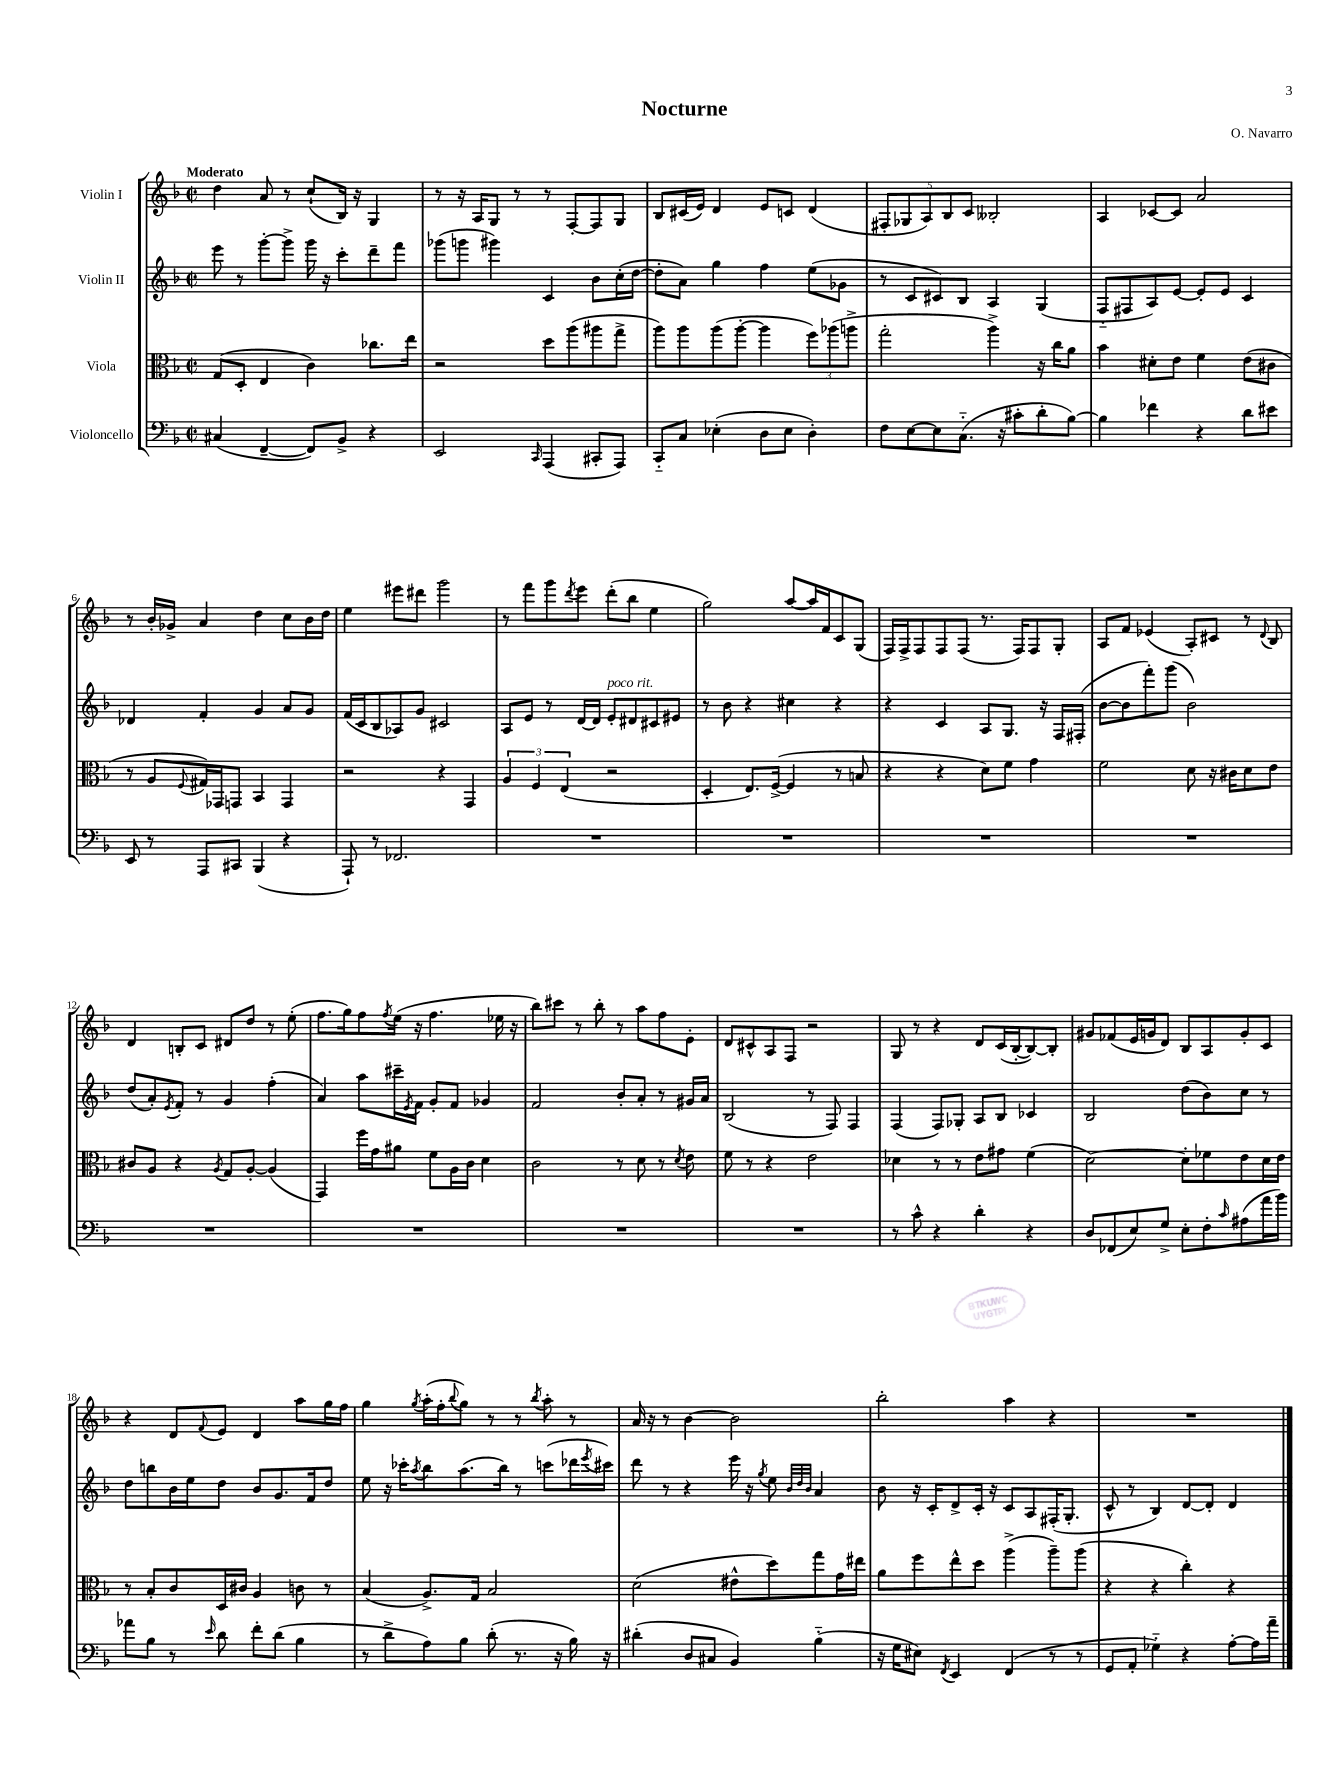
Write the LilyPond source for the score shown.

\header { title = "Nocturne" composer = "O. Navarro" }
<<
\new StaffGroup <<
\new Staff = "s0" \with { instrumentName = "Violin I" } {
    \clef treble \key f \major \defaultTimeSignature \time 2/2 \tempo "Moderato"
    d''4 a'8 r8 c''8-!( bes16) r16 g4 |
    r8 r16 a16 g8 r8 r8 f8~-. f8 g8 |
    bes8 cis'16( e'16) d'4 e'8 c'8 d'4( |
    \tuplet 5/4 { fis8-. ges8 a8) bes8 c'8 } beses2-. |
    a4 ces'8~ ces'8 a'2 |
    r8 bes'16-. ges'16-> a'4 d''4 c''8 bes'16 d''16 |
    e''4 eis'''8 dis'''8 g'''2 |
    r8 f'''8 g'''8 \acciaccatura { d'''8 } e'''8 d'''8-.( bes''8 e''4 |
    g''2) a''8~ a''16 f'16 c'8 g8( |
    f16) f16-> f8 f8 f8( r8. f16) f8 g8-. |
    a8 f'8 ees'4( a8-.) cis'8 r8 \appoggiatura { d'8 } bes8 |
    d'4 b8-. c'8 dis'8 d''8 r8 e''8-.( |
    f''8. g''16) f''8 \acciaccatura { f''8 } e''16( r16 f''4. ees''16 r16 |
    bes''8) cis'''8 r8 bes''8-. r8 a''8 f''8 e'8-. |
    d'8 cis'8-^ a8 f8 r2 |
    g8 r8 r4 d'8 c'16( bes16~-. bes8~) bes8-. |
    gis'8 fes'8( e'16 g'16 d'8) bes8 a8 g'8-. c'8 |
    r4 d'8 \appoggiatura { f'8 } e'8 d'4 a''8 g''16 f''16 |
    g''4 \acciaccatura { g''8 } a''16-.( f''16-. \appoggiatura { bes''8 } g''8) r8 r8 \acciaccatura { bes''8 } a''8-. r8 |
    a'16 r16 r8 bes'4~ bes'2 |
    bes''2-. a''4 r4 |
    R1 \bar "|." |
}
\new Staff = "s1" \with { instrumentName = "Violin II" } {
    \clef treble \key f \major \defaultTimeSignature \time 2/2
    e'''8 r8 g'''8~-. g'''8-> g'''16 r16 c'''8-. d'''8-- f'''8 |
    ges'''8( g'''8 gis'''4) c'4 bes'8 c''16-.( d''16~ |
    d''8-. a'8) g''4 f''4 e''8( ges'8 |
    r8 c'8 cis'8) bes8 a4 g4( |
    f8-_ fis8 a8) e'8~ e'8-. e'8 c'4 |
    des'4 f'4-. g'4 a'8 g'8 |
    f'16( c'16 bes8 aes8) g'8 cis'2 |
    a8 e'8 r8 d'16~ d'16 e'8-.^\markup { \italic "poco rit." } dis'8 cis'8 eis'8 |
    r8 bes'8 r4 cis''4 r4 |
    r4 c'4 a8 g8. r16 f16 fis16-.( |
    bes'8~ bes'8 f'''8-.) g'''8( bes'2) |
    d''8( a'8-.) \acciaccatura { e'8 } f'8-. r8 g'4 f''4-.( |
    a'4) a''8 cis'''16-- \acciaccatura { e'8 } f'16 g'8-. f'8 ges'4 |
    f'2 bes'8-. a'8-. r8 gis'16 a'16 |
    bes2( r8 f8) f4 |
    f4( f8) ges8-. a8 bes8 ces'4 |
    bes2 d''8( bes'8) c''8 r8 |
    d''8 b''8 bes'16 e''16 d''8 bes'8 g'8. f'16 d''8 |
    e''8 r16 ces'''16-. \acciaccatura { a''8 } bes''8 a''8.( bes''16) r8 c'''8( des'''16 \acciaccatura { e'''8 } cis'''16) |
    d'''8 r8 r4 e'''16 r16 \acciaccatura { g''8 } e''8 \grace { bes'32 d''32 bes'32 } a'4 |
    bes'8 r16 c'16-. d'8-> c'16-. r16 c'8 a8 fis16-.( g8.-. |
    c'8-^ r8 bes4) d'8~ d'8-. d'4 \bar "|." |
}
\new Staff = "s2" \with { instrumentName = "Viola" } {
    \clef alto \key f \major \defaultTimeSignature \time 2/2
    g8( d8-. e4 c'4) ces''8. e''16 |
    r2 d''8 a''8( ais''8 g''8-> |
    a''8) a''8 a''8( a''8~-. a''4 \tuplet 3/2 { f''8) aes''8( a''8-> } |
    g''2-. a''4->) r16 c''16 a'8 |
    bes'4 dis'8-. e'8 f'4 e'8( cis'8 |
    r8 a8 \appoggiatura { f8 } gis16) ges,16 g,8 bes,4 g,4 |
    r2 r4 g,4 |
    \tuplet 3/2 { a4 f4 e4( } r2 |
    d4-. e8.) f16~->( f4 r8 b8 |
    r4 r4 d'8) f'8 g'4 |
    f'2 d'8 r16 cis'16 d'8 e'8 |
    cis'8 a8 r4 \acciaccatura { a8 } g8 a8~-. a4( |
    g,4) f''16 g'16 ais'8 f'8 a16 c'16 d'4 |
    c'2 r8 d'8 r8 \acciaccatura { d'8 } e'8 |
    f'8 r8 r4 e'2 |
    des'4 r8 r8 e'8 gis'8 f'4( |
    d'2~) d'8-. fes'8 e'8 d'16 e'16 |
    r8 bes8-. c'8 d16 cis'16 a4 c'8 r8 |
    bes4( a8.->) g16 bes2 |
    d'2( eis'8-^ d''8) g''8 g'16 eis''16 |
    a'8 f''8 e''8-^ d''8 a''4->( a''8--) a''8( |
    r4 r4 c''4-.) r4 \bar "|." |
}
\new Staff = "s3" \with { instrumentName = "Violoncello" } {
    \clef bass \key f \major \defaultTimeSignature \time 2/2
    cis4( f,4~-- f,8) bes,8-> r4 |
    e,2 \grace { c,16 } a,,4( cis,8-. a,,8) |
    c,8-_ c8 ees4-.( d8 ees8 d4-.) |
    f8 e8~ e8 c8.-_( r16 cis'8-. d'8-. bes8~) |
    bes4 fes'4 r4 d'8 eis'8 |
    e,8 r8 a,,8 cis,8 bes,,4( r4 |
    a,,8-!) r8 fes,2. |
    R1 |
    R1 |
    R1 |
    R1 |
    R1 |
    R1 |
    R1 |
    R1 |
    r8 c'8-^ r4 d'4-. r4 |
    d8 fes,8( e8) g8-> e8-. f8-. \grace { c'16 } ais8( a'16 bes'16) |
    aes'8 bes8 r8 \grace { e'16 } d'8 f'8-. d'8( bes4 |
    r8 d'8-> a8) bes8 d'8-.( r8. r16 bes16) r16 |
    dis'4-.( d8 cis8 bes,4) bes4-_( |
    r16 g16 eis8) \acciaccatura { f,8 } e,4 f,4( r8 r8 |
    g,8 a,8-. ges4-_) r4 a8~-. a16 a'16-- \bar "|." |
}
>>
>>
